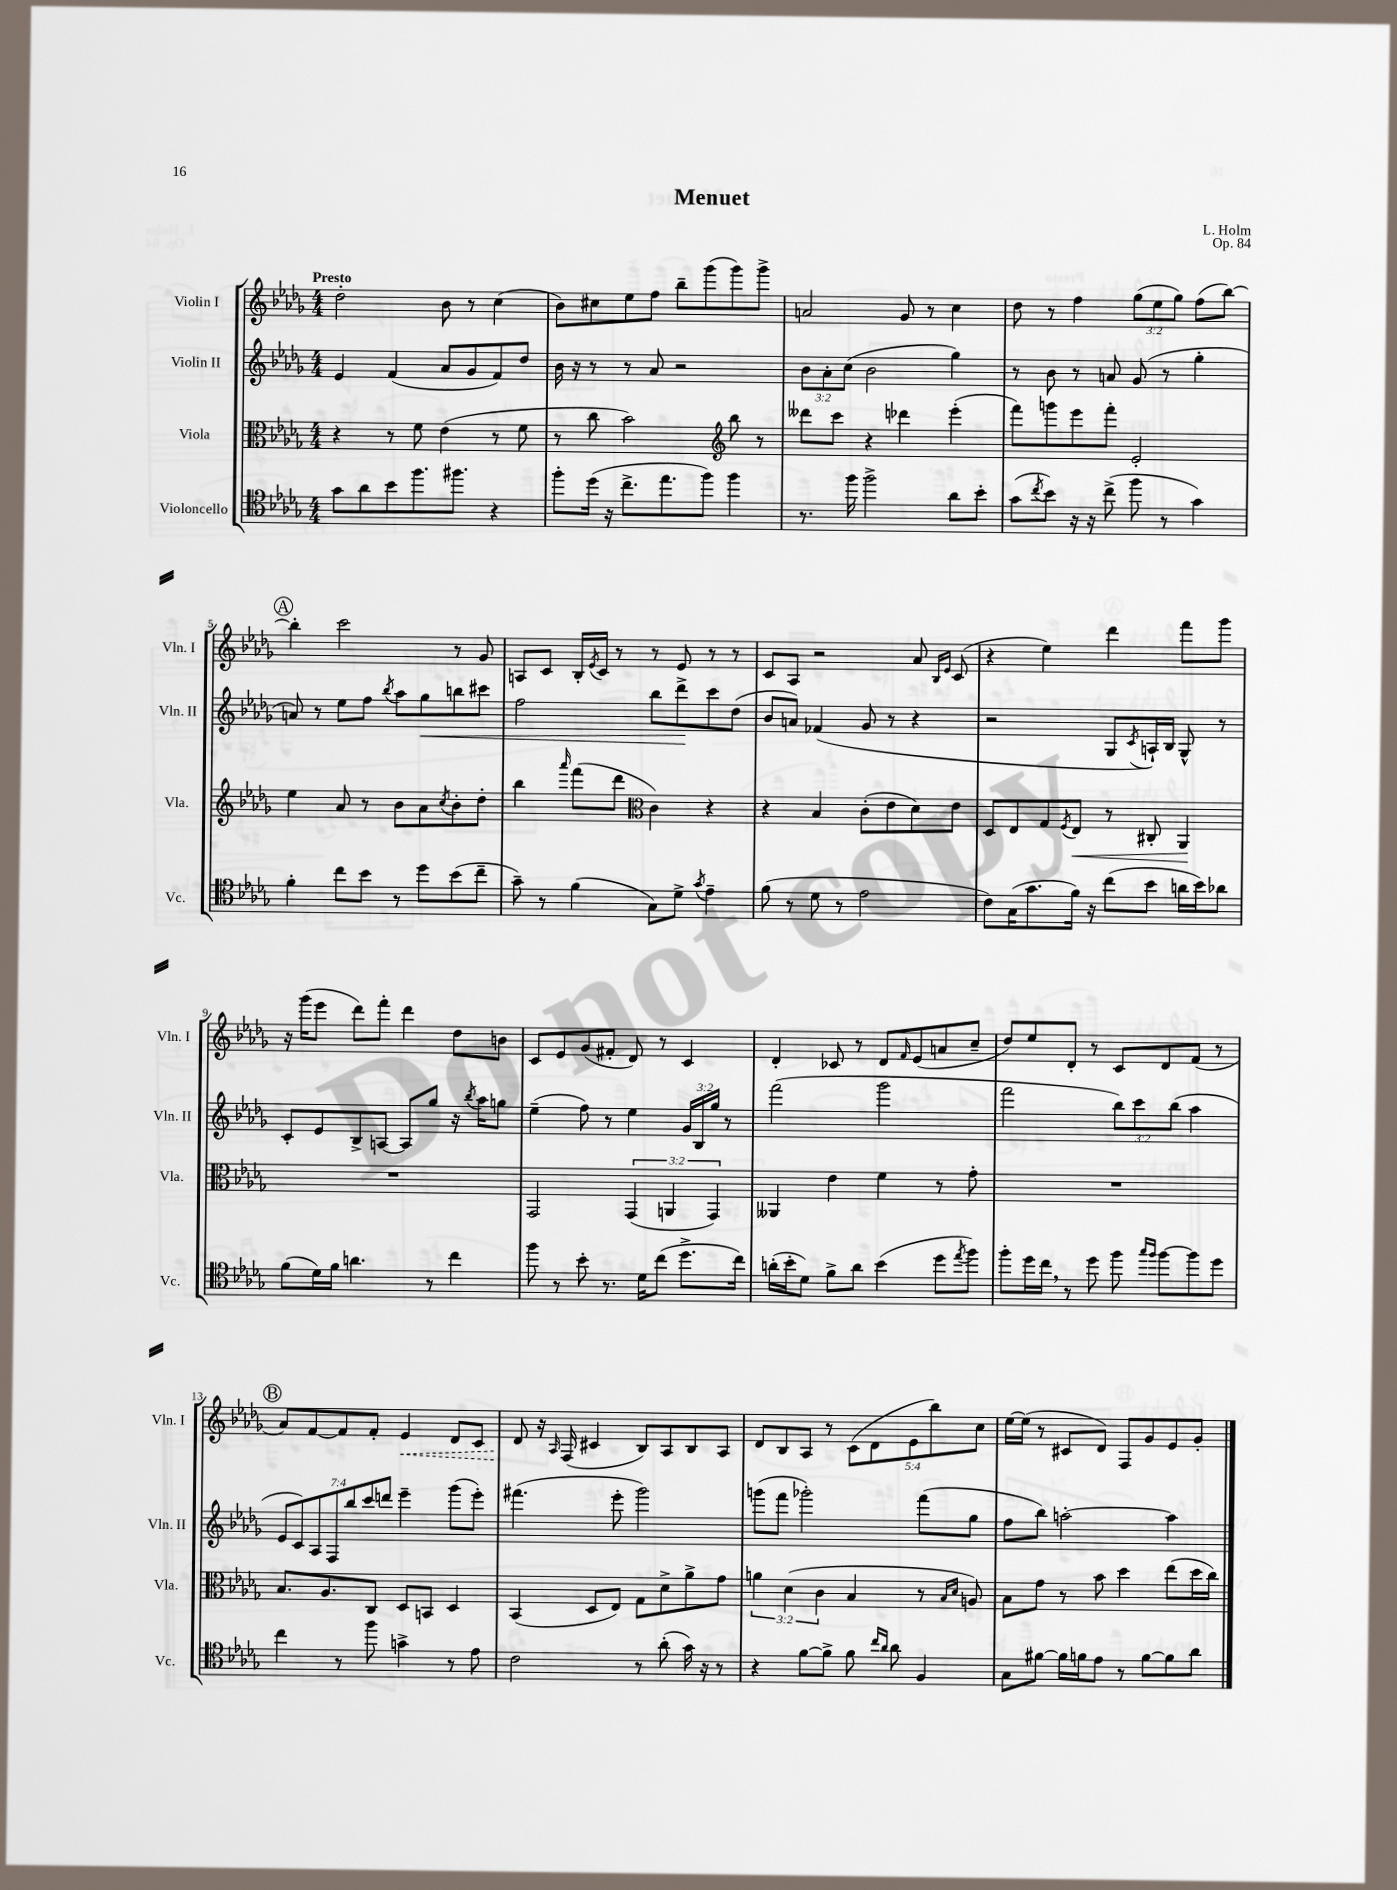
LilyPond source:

\header { title = "Menuet" composer = "L. Holm" opus = "Op. 84" }
<<
\new StaffGroup <<
\new Staff = "s0" \with { instrumentName = "Violin I" shortInstrumentName = "Vln. I" } {
    \clef treble \key des \major \numericTimeSignature \time 4/4 \override Staff.TupletNumber.text = #tuplet-number::calc-fraction-text \tempo "Presto"
    des''2-. bes'8 r8 c''4( |
    bes'8) cis''8 ees''8 f''8 bes''8-- ges'''8( ges'''8) ges'''8-> |
    a'2 ges'8 r8 c''4 |
    des''8 r8 f''4 \tuplet 3/2 { ges''8( ees''8 ges''8) } f''8( bes''8~) |
    \mark \markup { \circle "A" } bes''4-. c'''2 r8 ges'8 |
    a8 c'8 bes16-. \acciaccatura { ees'8 } c'16 r8 r8 ees'8 r8 r8 |
    c'8 aes8 r2 aes'8 \grace { bes16 ees'16 } c'8( |
    r4 ees''4) des'''4 f'''8 ges'''8 |
    r16 ges'''16( ees'''8 des'''8) f'''8-. des'''4 des''8 b'8 |
    c'8 ees'8 ges'8( fis'8-. des'8) r8 c'4 |
    des'4-. ces'8 r8 des'8 \grace { f'16 } ees'8( a'8 c''8-- |
    des''8) ees''8 des'8-. r8 c'8 des'8 f'8( r8 |
    \mark \markup { \circle "B" } aes'8) f'8~ f'8 f'8-. \once \override Hairpin.style = #'dashed-line ees'4\< des'8 c'8 |
    des'8\! r16 \grace { aes16 } f16( cis'4 bes8) aes8 bes8 aes8 |
    des'8 bes8 aes8 r8 \tuplet 5/4 { c'8( des'8 ees'8 bes''8) c''8 } |
    ees''16~ ees''16( r8 cis'8 des'8) f8 ges'8 ees'8 ges'8-. \bar "|." |
}
\new Staff = "s1" \with { instrumentName = "Violin II" shortInstrumentName = "Vln. II" } {
    \clef treble \key des \major \numericTimeSignature \time 4/4 \override Staff.TupletNumber.text = #tuplet-number::calc-fraction-text
    ees'4 f'4( aes'8 ges'8 f'8) des''8 |
    bes'16 r16 r8 r8 aes'8 r2 |
    \tuplet 3/2 { bes'8 aes'8-. c''8( } bes'2 ges''4) |
    r8 bes'8 r8 a'8 ges'8( r8 ges''4-. |
    \mark \markup { \circle "A" } a'8) r8 ees''8 f''8 \acciaccatura { bes''8 } aes''8 ges''8\< b''8 cis'''8 |
    f''2 bes''8 des'''8->\! c'''8 des''8( |
    bes'8 a'8) fes'4( ges'8 r8 r4 |
    r2 ges8 \acciaccatura { c'8 } a16-!) bes16 ges8-^ r8 |
    c'8-. ees'8 bes8-> a8~ a8 ges''8 r16 \acciaccatura { bes''8 } aes''16 g''8 |
    ees''4--( f''8) r8 ees''4 \tuplet 3/2 { ges'16 bes16 ges''16 } r8 |
    f'''2( ges'''2 |
    f'''2 \tuplet 3/2 { bes''8) c'''8 bes''8( } aes''4 |
    \mark \markup { \circle "B" } \tuplet 7/4 { ees'8 c'8) aes8 f8 bes''8 c'''8 d'''8 } ees'''4-- ges'''8( ees'''8-.) |
    fis'''4.( ees'''8-. ges'''2) |
    g'''8( f'''8 ges'''2-.) f'''8( ges''8 |
    f''8 bes''8) a''2~-. a''4 \bar "|." |
}
\new Staff = "s2" \with { instrumentName = "Viola" shortInstrumentName = "Vla." } {
    \clef alto \key des \major \numericTimeSignature \time 4/4 \override Staff.TupletNumber.text = #tuplet-number::calc-fraction-text
    r4 r8 f'8 ees'4( r8 f'8 |
    r8 c''8 bes'2) \clef treble bes''8 r8 |
    deses'''8 c'''8 r4 des'''4 ees'''4-.( |
    f'''8) g'''8 ees'''8 f'''8-. ees'2-. |
    \mark \markup { \circle "A" } ees''4 aes'8 r8 bes'8 aes'8 \acciaccatura { c''8 } bes'8-. des''8-. |
    bes''4 \grace { aes'''16 } f'''8( des'''8 \clef alto c'4) r4 |
    r4 bes4 c'8-.( ees'8 des'8) ees'8 |
    des8 ees8 ges8 \acciaccatura { f8 } ees8\< r8 cis8-. aes,4\! |
    R1 |
    ges,2 \tuplet 3/2 { ges,4( a,4 ges,4) } |
    aeses,4 ees'4 f'4 r8 ges'8-. |
    R1 |
    \mark \markup { \circle "B" } bes8. aes8. c8 des8 b,8 des4 |
    bes,4( des8 ees8) ges8 des'8-> aes'8-> ges'8 |
    \tuplet 3/2 { a'4 des'4( c'4 } bes4 r8 \grace { bes16 des'16 } a8) |
    bes8 ges'8 r8 bes'8 des''4 ees''8( des''16 c''16) \bar "|." |
}
\new Staff = "s3" \with { instrumentName = "Violoncello" shortInstrumentName = "Vc." } {
    \clef tenor \key des \major \numericTimeSignature \time 4/4
    ges'8 aes'8 bes'8 f''8. fis''8. r4 |
    f''8-. des''16( r16 c''8.-> ees''8. f''8) f''4 |
    r8. f''16 f''2-> aes'8 bes'8-. |
    ges'8( \acciaccatura { c''8 } bes'8) r16 r16 c''8->( f''8 r8 ges'4) |
    \mark \markup { \circle "A" } f'4-. c''8 bes'8 r8 des''8 bes'8( c''8-- |
    ges'8--) r8 f'4( ges8) des'8-> \acciaccatura { ges'8 } ees'4-- |
    f'8( r8 des'8 r8 ees'2 |
    c'8) ges16( ges'8. f'16) r16 c''8( bes'8 a'16 bes'16) aes'8 |
    f'8( des'16) f'16 a'4. r8 c''4 |
    f''8 r8 bes'8-. r8. des'16 c''8( des''8.-> c''16) |
    a'16-.( bes'16-. des'8) f'8-> a'8 bes'4( des''8 \acciaccatura { ees''8 } f''8) |
    f''8-. des''16 c''16 \breathe r8 des''8 f''8 \grace { ges''16 f''16 } f''8~ f''8 des''8 |
    \mark \markup { \circle "B" } c''4 r8 f''8 g'4-> r8 ees'8 |
    c'2 r8 aes'8-.( ges'16) r16 r8 |
    r4 f'8~ f'8-> f'8 \grace { c''16 aes'16 } aes'8 f4 |
    ges8 fis'8~ fis'16 f'16 ees'8 r8 f'8~ f'8 aes'8 \bar "|." |
}
>>
>>
